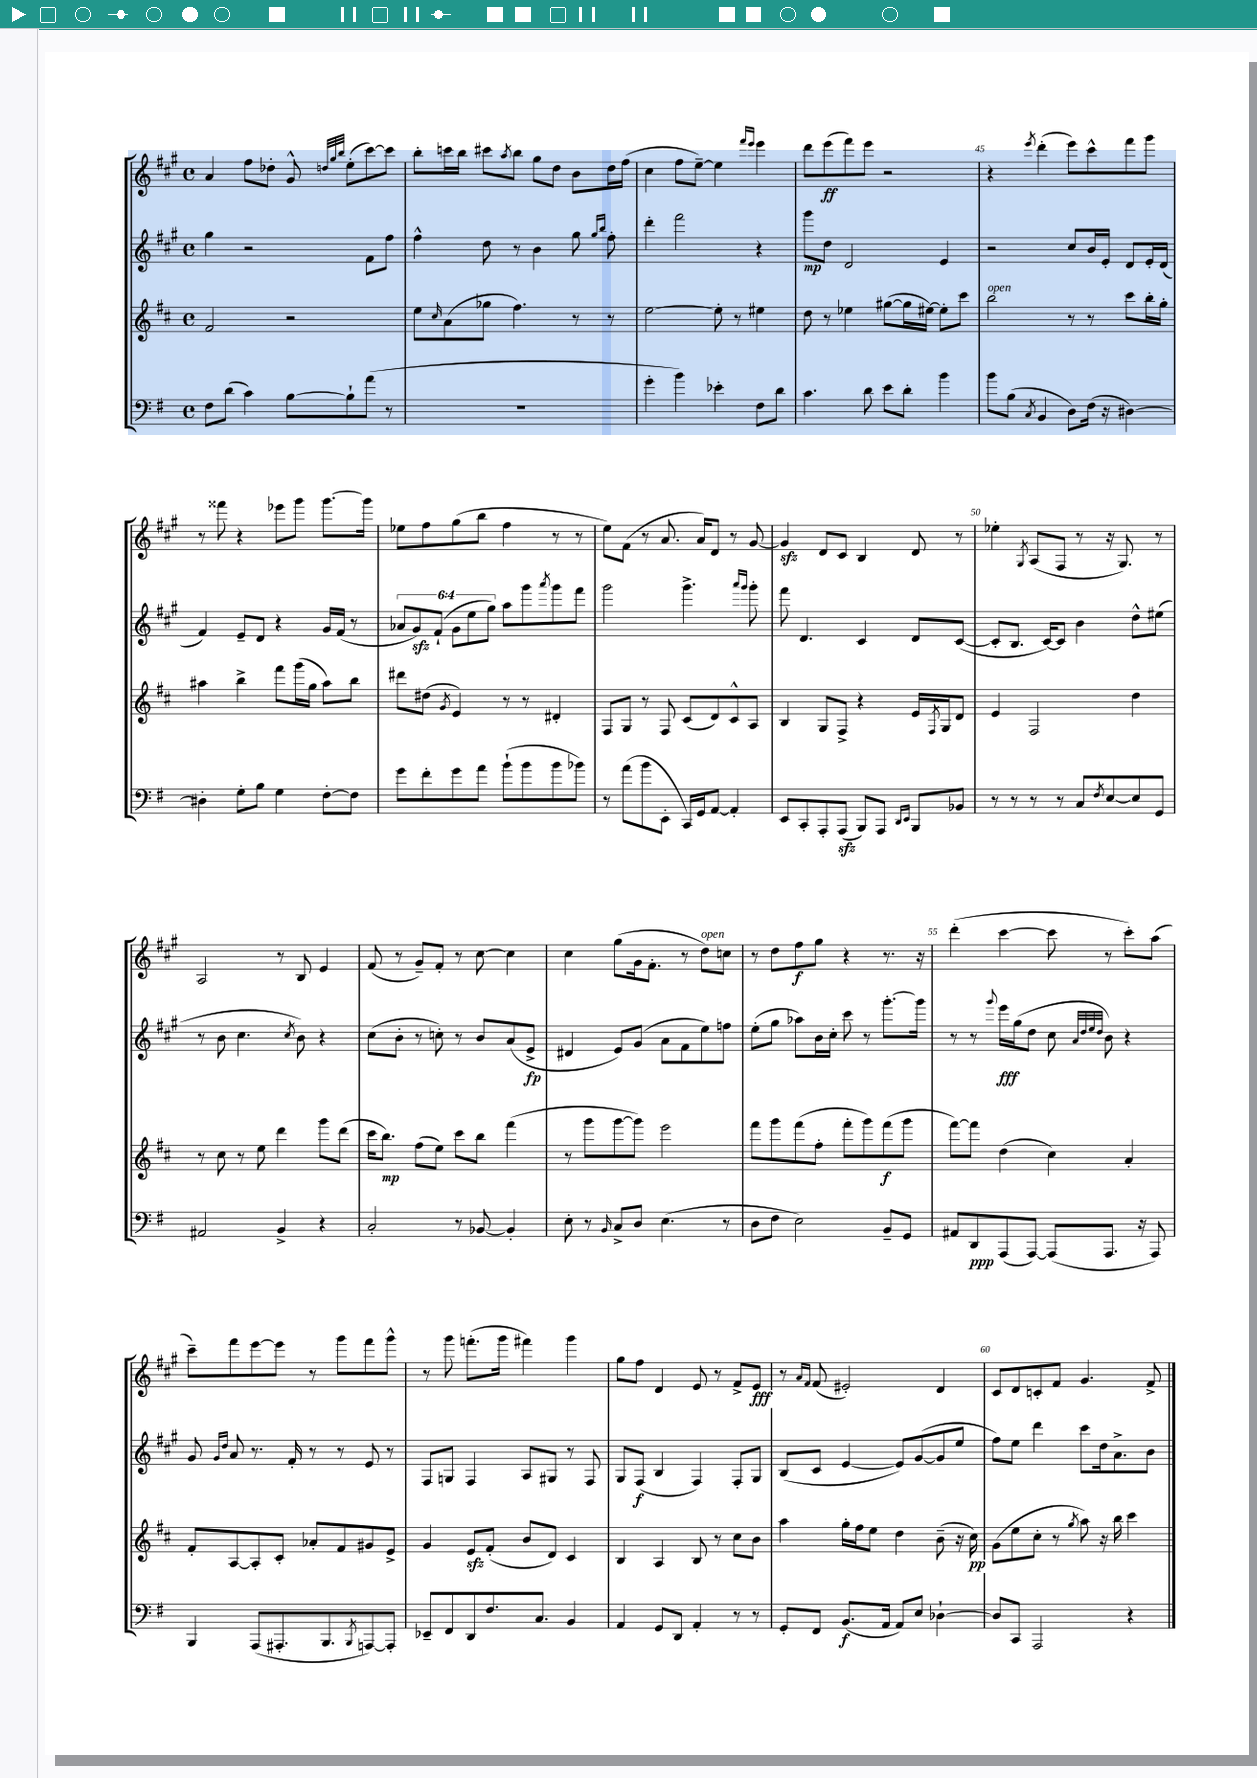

**kern	**dynam	**kern	**dynam	**kern	**dynam	**kern	**dynam
*part4	*part4	*part3	*part3	*part2	*part2	*part1	*part1
*staff4	*staff4	*staff3	*staff3	*staff2	*staff2	*staff1	*staff1
*clefF4	*	*clefG2	*	*clefG2	*	*clefG2	*
*k[f#]	*	*k[f#c#]	*	*k[f#c#g#]	*	*k[f#c#g#]	*
*M4/4	*	*M4/4	*	*M4/4	*	*M4/4	*
*met(c)	*	*met(c)	*	*met(c)	*	*met(c)	*
=41	=41	=41	=41	=41	=41	=41	=41
8F#\L	.	2f#/	.	4gg#\	.	4a/	.
(8d\J	.	.	.	.	.	.	.
4c\)	.	.	.	2r	.	8ff#\L	.
.	.	.	.	.	.	8dd-X'\J	.
[8B\L	.	2r	.	.	.	8g#^^/	.
.	.	.	.	.	.	32qqddn/LLL	.
.	.	.	.	.	.	32qqgg#/	.
.	.	.	.	.	.	32qqbb/JJJ	.
8B`\]	.	.	.	.	.	(8ee'\L	.
(8a\J	.	.	.	8f#\L	.	[8ccc#\)	.
8r	.	.	.	8ff#\J	.	8ccc#\J]	.
=42	=42	=42	=42	=42	=42	=42	=42
1r	.	8ee\L	.	4ff#^^\	.	8bb'\L	.
.	.	16qqcc#/	.	.	.	.	.
.	.	(8a\	.	.	.	16cccn\L	.
.	.	.	.	.	.	16bb\JJ	.
.	.	8gg-X\J	.	8dd\	.	8ccc#X\L	.
.	.	.	.	.	.	8qaa/	.
.	.	4.ff#\)	.	8r	.	8bb\J	.
.	.	.	.	4b\	.	8gg#\L	.
.	.	.	.	.	.	8dd\J	.
.	.	8r	.	8gg#\	.	8b\L	.
.	.	.	.	16qqgg#/LL	.	.	.
.	.	.	.	16qqbb/JJ	.	.	.
.	.	8r	.	8ff#'\	.	16dd\L	.
.	.	.	.	.	.	(16ff#\JJ	.
=43	=43	=43	=43	=43	=43	=43	=43
4g'\	.	[2ee\	.	4ddd'\	.	4cc#\	.
4b\)	.	.	.	2fff#\	.	8ff#\L	.
.	.	.	.	.	.	[8ee~\J)	.
4e-X'\	.	8ee'\]	.	.	.	4ee\]	.
.	.	8r	.	.	.	.	.
.	.	.	.	.	.	16qqfff#/LL	.
.	.	.	.	.	.	16qqeee/JJ	.
8F#\L	.	4ee#X\	.	4r	.	4eee\	.
8d\J	.	.	.	.	.	.	.
=44	=44	=44	=44	=44	=44	=44	=44
4.c\	.	8dd\	.	8ggg#\L	mp	8ddd\L	.
.	.	8r	.	8dd\J	.	(8eee\	ff
.	.	4ee-X\	.	2d/	.	8fff#\)	.
8d\	.	.	.	.	.	8eee\J	.
8e\L	.	([8gg#X\L	.	.	.	2r	.
8d'\J	.	16gg#\L]	.	.	.	.	.
.	.	[16ee#X\JJ)	.	.	.	.	.
4b\	.	8ee#'\L]	.	4e/	.	.	.
.	.	8ccc#\J	.	.	.	.	.
=45	=45	=45	=45	=45	=45	=45	=45
!	!	!LO:TX:a:i:t=open	!	!	!	!	!
8b\L	.	2bb\	.	2r	.	4r	.
(8B\J	.	.	.	.	.	.	.
8qC/	.	.	.	.	.	8qeee/	.
4BB/	.	.	.	.	.	(4ddd'\	.
8D\L)	.	8r	.	8cc#/L	.	8eee\L)	.
(16F#\Jk	.	8r	.	16b/L	.	8ccc#^^\	.
16r	.	.	.	16e'/JJ	.	.	.
[4D#X\)	.	8ccc#\L	.	8d/L	.	8fff#\	.
.	.	16bb'\L	.	16e'/L	.	8ggg#\J	.
.	.	16gg'\JJ	.	(16d/JJ	.	.	.
!!LO:LB:g=z
=46	=46	=46	=46	=46	=46	=46	=46
4D#X'\]	.	4aa#X\	.	4f#/)	.	8r	.
.	.	.	.	.	.	8fff##X\	.
8G'\L	.	4bb^\	.	8e~/L	.	4r	.
8B\J	.	.	.	8d/J	.	.	.
4G\	.	8fff#\L	.	4r	.	8eee-X\L	.
.	.	(16ggg\L	.	.	.	8ggg#\J	.
.	.	16gg\JJ	.	.	.	.	.
[8F#'\L	.	8aa#\L)	.	16g#/LL	.	[8.ggg#\L	.
.	.	.	.	(16f#/JJ	.	.	.
8F#\J]	.	8bb\J	.	8r	.	.	.
.	.	.	.	.	.	16ggg#\Jk]	.
=47	=47	=47	=47	=47	=47	=47	=47
8g\L	.	8ddd#X\L	.	12a-X/L	.	8ee-X\L	.
.	.	.	.	12g#zz/)	.	.	.
8f#'\	.	(8dd#X\J	.	.	.	8ff#\	.
.	.	.	.	(12f#`/J	.	.	.
.	.	8qg/	.	.	.	.	.
8g\	.	4e/)	.	12g#\L	.	(8gg#\	.
.	.	.	.	12ee\	.	.	.
8a\J	.	.	.	.	.	8bb\J	.
.	.	.	.	12gg#\J)	.	.	.
(8b`\L	.	8r	.	8aa\L	.	4ff#\	.
8b\	.	8r	.	8ggg#\	.	.	.
.	.	.	.	8qaaa/	.	.	.
8b\	.	4d#X'/	.	8ggg#\	.	8r	.
8b-X\J)	.	.	.	8fff#\J	.	8r	.
=48	=48	=48	=48	=48	=48	=48	=48
8r	.	8F#/L	.	2ggg#\	.	8ee\L)	.
(8a\L	.	8G/J	.	.	.	(8f#\J	.
8b\	.	8r	.	.	.	8r	.
8EE'\J	.	8F#/	.	.	.	8.a/	.
16CC/LL)	.	(8c#/L	.	4.ggg#^\	.	.	.
16GG/J	.	.	.	.	.	16a/KL)	.
[8AA/J	.	8d/)	.	.	.	8d/J	.
4AA'/]	.	8c#^^/	.	.	.	8r	.
.	.	.	.	16qqaaa/LL	.	.	.
.	.	.	.	16qqggg#/JJ	.	.	.
.	.	8A/J	.	8ggg#'\	.	[8g#/	.
=49	=49	=49	=49	=49	=49	=49	=49
8EE/L	.	4B/	.	8fff#\	.	4g#zz/]	.
8CC'/	.	.	.	4.d/	.	.	.
8AAA'/	.	8G/L	.	.	.	8d/L	.
(8AAAzz/J	.	8F#^/J	.	.	.	8c#/J	.
8BBB/L)	.	4r	.	4c#/	.	4B/	.
8AAA/J	.	.	.	.	.	.	.
16qqDD/LL	.	.	.	.	.	.	.
16qqEE/JJ	.	.	.	.	.	.	.
8BBB/L	.	16e/LL	.	8d/L	.	8d/	.
.	.	8qF#/	.	.	.	.	.
.	.	16G/J	.	.	.	.	.
8BB-X/J	.	8d/J	.	([8c#/J	.	8r	.
=50	=50	=50	=50	=50	=50	=50	=50
8r	.	4e/	.	8c#'/L]	.	4ee-X'\	.
8r	.	.	.	8.B/J	.	.	.
.	.	.	.	.	.	8qG#/	.
8r	.	2F#/	.	.	.	(8A/L	.
.	.	.	.	[16c#/KL)	.	.	.
8r	.	.	.	8c#/J]	.	8F#/J	.
8C/L	.	.	.	4b\	.	8r	.
8qF#/	.	.	.	.	.	.	.
[8E/	.	.	.	.	.	16r	.
.	.	.	.	.	.	8.G#/)	.
8E/]	.	4dd\	.	8dd^^\L	.	.	.
8GG/J	.	.	.	(8ee#X\J	.	8r	.
!!LO:LB:g=z
=51	=51	=51	=51	=51	=51	=51	=51
2AA#X/	.	8r	.	8r	.	2A/	.
.	.	8cc#\	.	8b\	.	.	.
.	.	8r	.	4.cc#\	.	.	.
.	.	8ee\	.	.	.	.	.
4BB^/	.	4ddd\	.	.	.	8r	.
.	.	.	.	8qcc#/	.	.	.
.	.	.	.	8b\)	.	8B/	.
4r	.	8ggg\L	.	4r	.	4e/	.
.	.	(8ddd\J	.	.	.	.	.
=52	=52	=52	=52	=52	=52	=52	=52
2C'/	.	16ccc#\KL	.	(8cc#\L	.	(8f#/	.
.	.	8.bb\J)	mp	.	.	.	.
.	.	.	.	8b'\J	.	8r	.
.	.	(8ff#\L	.	8r	.	8g#~/L)	.
.	.	8ee\J)	.	8ccn'\)	.	8f#'/J	.
8r	.	8ccc#\L	.	8r	.	8r	.
[8BB-X/	.	8bb\J	.	8b/L	.	[8cc#\	.
4BB-'/]	.	(4fff#\	.	(8a/	.	4cc#\]	.
.	.	.	.	8e^/J	fp	.	.
=53	=53	=53	=53	=53	=53	=53	=53
8E'\	.	8r	.	4d#X/	.	4cc#\	.
8r	.	8ggg\L	.	.	.	.	.
16qqBB/	.	.	.	.	.	.	.
8C^/L	.	[8ggg\	.	8e/L)	.	(8gg#\L	.
8D/J	.	8ggg\J])	.	(8g#/J	.	16g#\k	.
.	.	.	.	.	.	8.f#'\J	.
(4.E\	.	2eee\	.	8a\L	.	.	.
.	.	.	.	8f#\	.	8r	.
!	!	!	!	!	!	!LO:TX:a:i:t=open	!
.	.	.	.	8ee\)	.	8dd\L)	.
8r	.	.	.	8ffn\J	.	8ccn\J	.
=54	=54	=54	=54	=54	=54	=54	=54
8D\L	.	8fff#\L	.	(8ee'\L	.	8r	.
8F#\J	.	8ggg\	.	8gg#\J	.	8dd\L	.
2E\)	.	(8fff#\	.	8aa-X\L)	.	8ff#\	f
.	.	8ff#'\J	.	16b\L	.	8gg#\J	.
.	.	.	.	16cc#'\JJ	.	.	.
.	.	8fff#'\L	.	8ccc#\	.	4r	.
.	.	8ggg\)	.	8r	.	.	.
8BB~/L	.	(8fff#\	f	[8.ggg#'\L	.	8.r	.
8GG/J	.	8ggg\J	.	.	.	.	.
.	.	.	.	16ggg#\Jk]	.	16r	.
=55	=55	=55	=55	=55	=55	=55	=55
8AA#X/L	.	[8fff#\L)	.	8r	.	(4ddd'\	.
8DD/	ppp	8fff#\J]	.	8r	.	.	.
.	.	.	.	8qqggg#/	.	.	.
(8AAA/	.	(4dd\	.	16eee\LL	fff	[4ccc#\	.
.	.	.	.	(16gg#\J	.	.	.
[8AAA/J)	.	.	.	8dd\J	.	.	.
(8AAA/L]	.	4cc#\)	.	8cc#\	.	8ccc#\]	.
.	.	.	.	32qqa/LLL	.	.	.
.	.	.	.	32qqdd/	.	.	.
.	.	.	.	32qqee/	.	.	.
.	.	.	.	32qqdd/JJJ	.	.	.
8.AAA/J	.	.	.	8b\)	.	8r	.
.	.	4a'/	.	4r	.	8ccc#'\L)	.
16r	.	.	.	.	.	.	.
8AAA/)	.	.	.	.	.	(8aa\J	.
!!LO:LB:g=z
=56	=56	=56	=56	=56	=56	=56	=56
4BBB/	.	8f#'/L	.	8g#/	.	8ccc#~\L)	.
.	.	.	.	16qqg#/LL	.	.	.
.	.	.	.	16qqdd/JJ	.	.	.
.	.	[8A/	.	8a/	.	8fff#\	.
(8AAA/L	.	8A'/]	.	8.r	.	[8eee\	.
8.AAA#X'/	.	8c#'/J	.	.	.	8eee\J]	.
.	.	.	.	16f#'/	.	.	.
.	.	8a-X'/L	.	8r	.	8r	.
8.BBB/	.	.	.	.	.	.	.
.	.	8f#/	.	8r	.	8ggg#\L	.
8qBBB/	.	.	.	.	.	.	.
[8AAAn/)	.	8g#X/	.	8e/	.	8fff#\	.
8AAA'/J]	.	8e^/J	.	8r	.	8ggg#^^\J	.
=57	=57	=57	=57	=57	=57	=57	=57
8EE-X~/L	.	4g/	.	8F#/L	.	8r	.
8FF#/	.	.	.	8Gn/J	.	8ggg#\	.
8DD/	.	8ezz/L	.	4F#/	.	(8.fffn'\L	.
8.F#/	.	(8f#'/J	.	.	.	.	.
.	.	.	.	.	.	16ggg#\Jk	.
.	.	8b/L	.	8A/L	.	4fff#X\)	.
8.C/J	.	.	.	.	.	.	.
.	.	8d/J)	.	8G#X/J	.	.	.
4BB/	.	4c#/	.	8r	.	4ggg#\	.
.	.	.	.	8F#/	.	.	.
=58	=58	=58	=58	=58	=58	=58	=58
4AA/	.	4B/	.	8G#/L	.	8gg#\L	.
.	.	.	.	(8F#/J	f	8ff#\J	.
8GG/L	.	4A/	.	4B/	.	4d/	.
8DD/J	.	.	.	.	.	.	.
4AA'/	.	8B/	.	4F#/)	.	8e/	.
.	.	8r	.	.	.	8r	.
8r	.	8cc#\L	.	8F#'/L	.	8f#^/L	.
8r	.	8b\J	.	8G#/J	.	8e/J	fff
=59	=59	=59	=59	=59	=59	=59	=59
8GG'/L	.	4aa\	.	(8B/L	.	8r	.
.	.	.	.	.	.	16qqa/LL	.
.	.	.	.	.	.	16qqf#/JJ	.
8FF#/J	.	.	.	8c#/J	.	(8f#/	.
(8.BB/L	f	16gg'\LL	.	[4e/	.	2e#X'/)	.
.	.	16ff#\J	.	.	.	.	.
.	.	8ee\J	.	.	.	.	.
16AA/Jk	.	.	.	.	.	.	.
8AA/L)	.	4dd\	.	8e/L])	.	.	.
8E/J	.	.	.	([8g#/	.	.	.
[4D-X`\	.	(8b~\	.	8g#/]	.	4d/	.
.	.	16r	.	8ee/J	.	.	.
.	.	16cc#\)	pp	.	.	.	.
=60	=60	=60	=60	=60	=60	=60	=60
8D-/L]	.	(8g\L	.	8ff#\L)	.	8c#/L	.
8CC/J	.	8ee\	.	8ee\J	.	8d/	.
2AAA/	.	8cc#'\J	.	4ddd\	.	8cn'/	.
.	.	8r	.	.	.	8f#/J	.
.	.	8qgg/	.	.	.	.	.
.	.	8aa\)	.	8ccc#\L	.	4.g#/	.
.	.	16r	.	16dd\k	.	.	.
.	.	16bb\	.	8.a^\	.	.	.
4r	.	4ccc#\	.	.	.	.	.
.	.	.	.	8b\J	.	8f#^/	.
==	==	==	==	==	==	==	==
*-	*-	*-	*-	*-	*-	*-	*-
